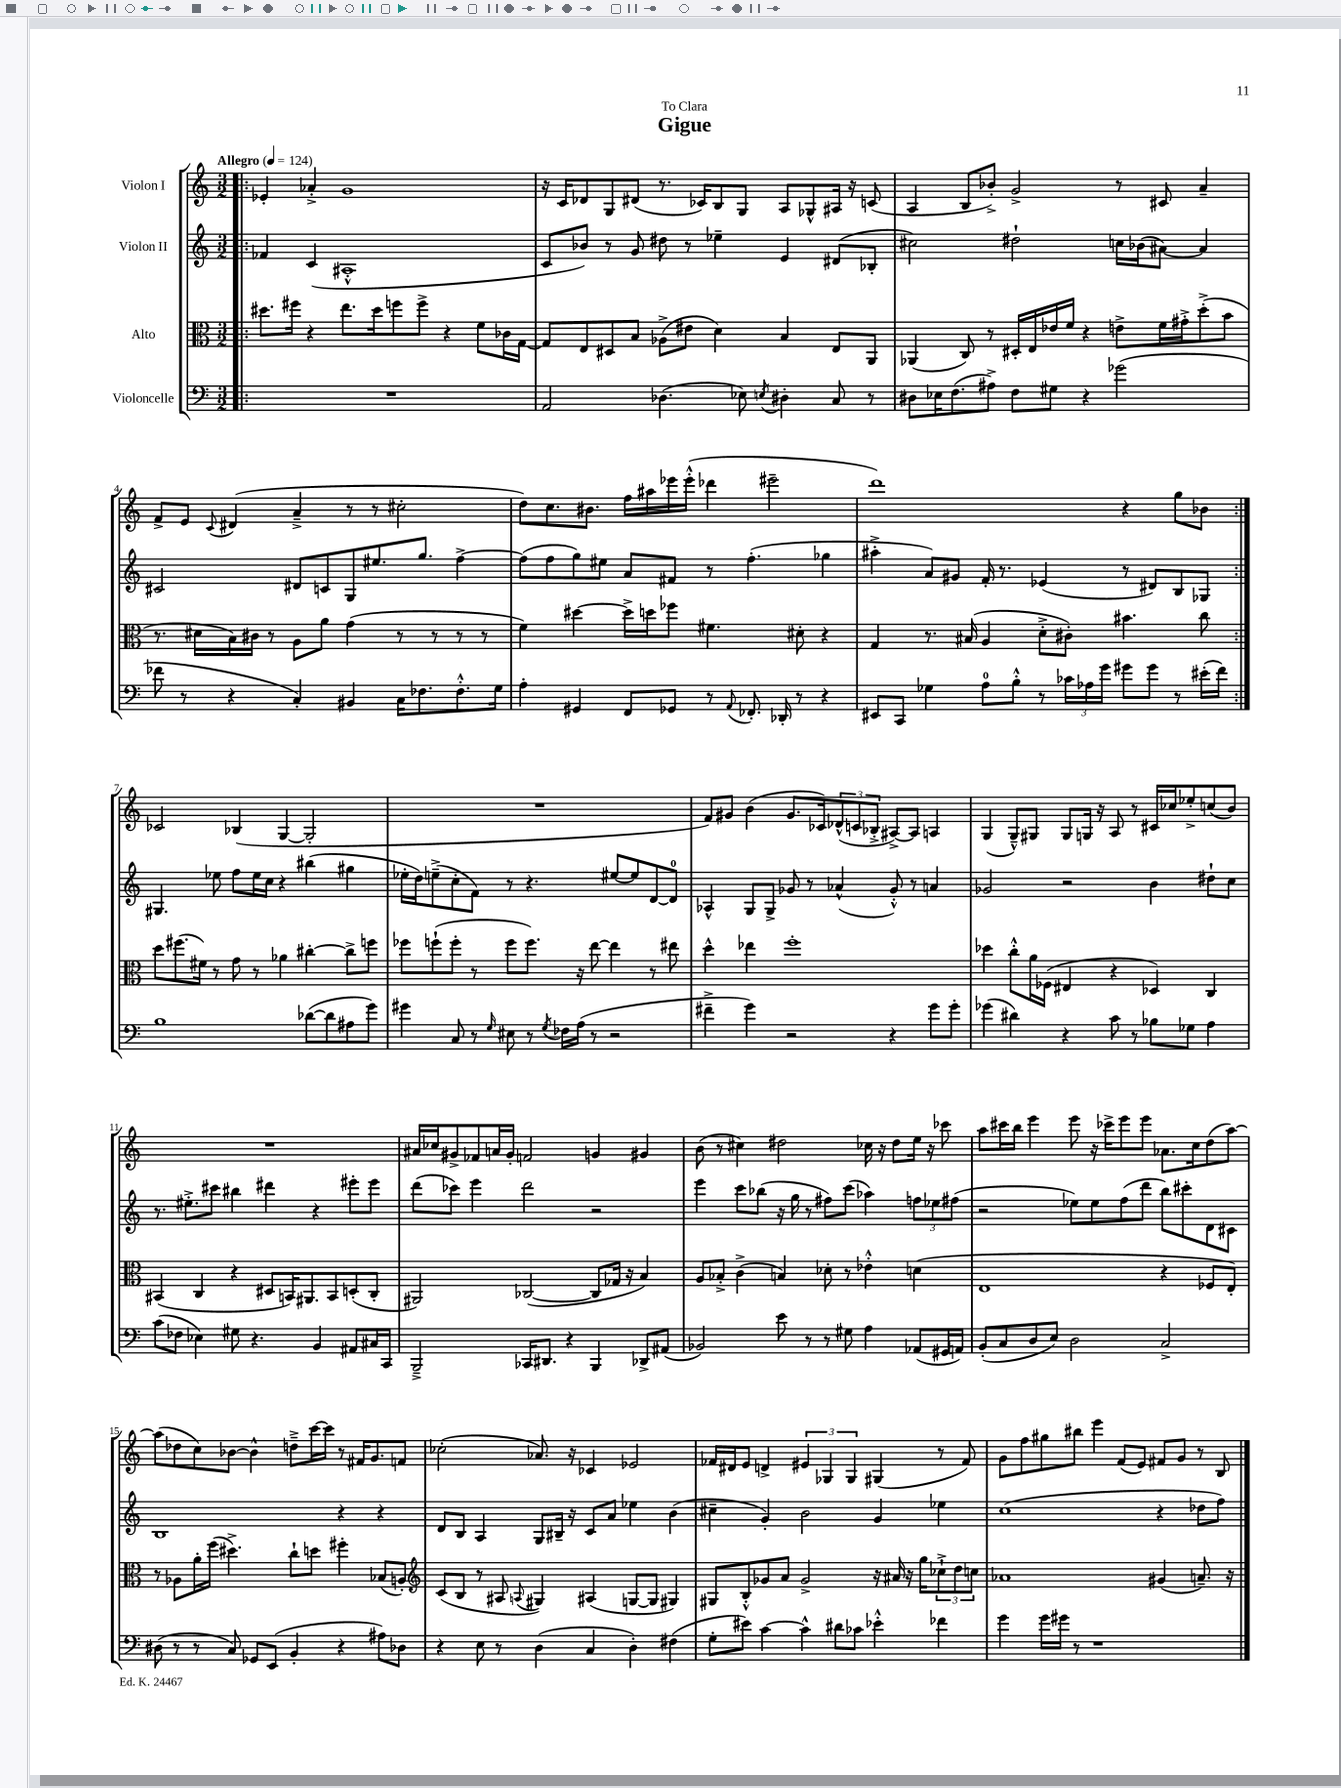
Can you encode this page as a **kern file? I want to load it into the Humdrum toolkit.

**kern	**kern	**kern	**kern
*staff4	*staff3	*staff2	*staff1
*clefF4	*clefC3	*clefG2	*clefG2
*k[]	*k[]	*k[]	*k[]
*M3/2	*M3/2	*M3/2	*M3/2
*MM124	*MM124	*MM124	*MM124
=!|:	=!|:	=!|:	=!|:
1.r	8.dd#\L	4f-/	4e-'/
.	16ff#\Jk	.	.
.	4r	(4c/	4a-'^/
.	8.ee\L	1A#'^^	1g
.	16dd#\k	.	.
.	8ff\	.	.
.	8ff^\J	.	.
.	4r	.	.
.	8f\L	.	.
.	16c-\L	.	.
.	[16G\JJ	.	.
=	=	=	=
2AA/	8G/]L	8c/L	16r
.	.	.	16c/LK
.	8E/	8b-/J)	8d-/
.	8D#/	8r	8G/
.	8B/J	8g/	(8d#/J
(4.D-\	(8A-^\L	8dd#\	8.r
.	8e#\J	8r	.
.	.	.	16c-/LK)
.	4d\)	4ee-~\	8B/
8E-\)	.	.	8G/J
8qE/	.	.	.
4D#'\	4B/	4e/	8A/L
.	.	.	8G-^^/
8C/	8E/L	(8d#/L	16A#/Jk
.	.	.	16r
8r	8AA/J	8B-'/J	(8c/
=	=	=	=
8D#\L	(4AA-/	2cc#\)	4A/
16E-\K	.	.	.
(8.F\	.	.	.
.	8C/)	.	8B/L
8A#^\J)	8r	.	8b-'^/J)
8F\L	16D#'/LL	2dd#`\	2g^/
.	16E/	.	.
8G#\J	16e-/	.	.
.	16f/JJ	.	.
4r	4r	.	.
(2g-\	8e^\L	16cc\LL	8r
.	.	(16b-\J	.
.	16f\L	[8a#\J)	8c#/
.	16g#'^\J	.	.
.	(8dd'^\	4a#/]	4a~/
.	8b\J	.	.
=	=	=	=
8f-\	8.r	2c#/	8f^/L
8r	.	.	8e/J
.	16d#\LL	.	.
.	.	.	8qqc/
4r	16B\)	.	(4d#/
.	16c#\JJ	.	.
.	8r	.	.
4C'/)	8A\L	8d#/L	4a~^/
.	8a\J	8c/	.
4BB#/	(4g\	8G/	8r
.	.	8.ee#/	8r
16C\LK	8r	.	2cc#'\
8.F-\	.	8.gg/J	.
.	8r	.	.
8.F-'^^\	8r	[4ff^\	.
.	8r	.	.
16G\Jk	.	.	.
=	=	=	=
4A'\	4f\)	(8ff\]L	8dd\L)
.	.	8ff\	8.cc\
4GG#/	[4dd#\	8gg\)	.
.	.	.	8.b#\J
.	.	8ee#\J	.
8FF/L	16dd#^\]LL	8a/L	16ff\LL
.	16dd\J	.	16aa#\
8GG-/J	8ff-\J	8f#/J	16eee-\
.	.	.	(16eee-'^^\JJ
8r	4.f#\	8r	4ddd-\
8qqAA/	.	.	.
8.FF-'/	.	(4.ff'\	.
.	.	.	2eee#~\
16DD-'/	.	.	.
8r	8d#'\	.	.
4r	4r	4gg-\	.
=	=	=	=
8EE#/L	4G/	4aa#'^\	1ddd)
8CC/J	.	.	.
4G-\	8.r	8a/L)	.
.	.	8g#/J	.
.	(16B#/	.	.
8A\L	4A/	16f'/	.
.	.	8.r	.
8B'^^\J	.	.	.
8r	8d'^\L	(4e-/	.
24c-\LL	8c#'\J)	.	.
24A-\	.	.	.
24g\JJ	.	.	.
8g#\L	4.b#\	8r	4r
8g#\J	.	8d#/L)	.
8r	.	8B/	8gg\L
(16e#'\LL	8cc\	8G-/J	8b-\J
16f\JJ)	.	.	.
=:|!	=:|!	=:|!	=:|!
1B	8dd\L	4.G#/	2c-/
.	(8.ff#\	.	.
.	16f#\Jk)	.	.
.	8r	8ee-\	.
.	8g\	8ff\L	(4B-/
.	8r	16ee-\L	.
.	.	16cc\JJ	.
.	4a-\	4r	[4G/
([8d-\L	[4cc#'\	(4bb#\	2G'/]
8d-\]	.	.	.
8A#\	8cc#^\]L	4gg#\	.
8g\J)	8ff\J	.	.
=	=	=	=
4g#\	8ff-\L	16ee-'\LL	1.r
.	.	16dd\J)	.
.	(8ff`\	(8ee~^\	.
8C/	8ff'\J	8cc'\	.
8r	8r	8f\J)	.
16qqG/	.	.	.
8E#\	8ff\L	8r	.
8r	8.ff\J)	4.r	.
8qG/	.	.	.
16F-\LL	.	.	.
(16A\JJ	16r	.	.
8r	[8ee\	.	.
2r	4ee\]	[8ee#/L	.
.	.	8ee#/]	.
.	8r	[8d/	.
.	8ee#\	8d/]J	.
=	=	=	=
4f#~^\	4dd^^\	4A-^^/	8f/L)
.	.	.	8g#/J
4g\)	4ee-\	8G/L	(4b\
.	.	8G^/J	.
2r	1ff'	8g-/	8.g#/L
.	.	8r	.
.	.	.	16c-/k)
.	.	(4a-^^/	(12d-^^/
.	.	.	12c/
.	.	.	12B-'^/J
4r	.	8g-'^^/)	[8A#^/L)
.	.	8r	8A#/]J
8g\L	.	4a/	4A/
8g'\J	.	.	.
=	=	=	=
(4g-\	4dd-\	2g-/	(4G/
4d#\)	8cc'^^\L	.	8G~^^/L)
.	16a\L	.	8G#/J
.	(16F-\JJ	.	.
4r	4E#/	2r	8G#/L
.	.	.	16G/Jk
.	.	.	16r
8c\	4r	.	8A/
8r	.	.	8r
8B-\L	4D-/)	4b\	16c#/LL
.	.	.	16cc-/J
8G-\J	.	.	8ee-'^/
4A\	4C/	8dd#`\L	(8cc/
.	.	8cc\J	8b/J)
=	=	=	=
(8c\L	(4BB#/	8.r	1.r
8F-\J	.	.	.
.	.	8.ee#'^\L	.
4E-\)	4C/	.	.
.	.	8ccc#\J	.
8G#\	4r	4bb#\	.
4.r	.	.	.
.	8D#/L	4ddd#\	.
.	16BB/K)	.	.
.	8.AA#/	.	.
4BB/	.	4r	.
.	8BB/	.	.
8AA#/L	(8D'/	8eee#'\L	.
16C#/L	8C'/J	8eee#\J	.
16CC/JJ	.	.	.
=	=	=	=
2BBB~^/	2AA#/)	(8ddd\L	16a#/LL
.	.	.	16cc-/J
.	.	8ccc-\J)	8g#^/
.	.	4eee\	8f-/
.	.	.	16a/L
.	.	.	16g#'/JJ
16CC-/LK	([2C-/	2ddd\	2f/
8.DD#/J	.	.	.
4r	.	.	.
4BBB/	8C-/]L	2r	4g/
.	16G-/Jk	.	.
.	16r	.	.
8DD-^/L	4B/)	.	4g#/
(8AA#/J	.	.	.
=	=	=	=
2BB-/)	8A/L	4eee\	(8b\
.	8B-'^/J	.	8r
.	(4c^\	8ccc\L	4cc#\)
.	.	(8bb-\J	.
8e\	4B/)	16r	2dd#\
.	.	16gg\	.
8r	.	8r	.
8r	8d-'\	8ff#\L)	.
8G#\	8r	(8ccc\J	.
4A\	4e-'^^\	4aa-\)	16cc-\
.	.	.	16r
.	.	.	8dd#\L
(8AA-/L	(4d\	12ff\L	16ee\Jk
.	.	.	16r
.	.	12ee-\	.
16GG#/L	.	.	8ccc-\
.	.	(12ff#\J	.
16AA/JJ)	.	.	.
=	=	=	=
(8BB'/L	1E	2r	8aa\L
8C/	.	.	16ccc#\L
.	.	.	16bb\JJ
8D/	.	.	4eee\
8E/J)	.	.	.
2D\	.	8ee-\L)	8eee\
.	.	8ee-\	16r
.	.	.	16ccc-^\LK
.	.	(8ff\	8eee\
.	.	8ddd\J	8eee\J
2C^/	4r	8bb\L)	8.a-\L
.	.	8ccc#'\	.
.	.	.	16cc\k
.	8F-/L	8d\	(8dd\
.	8E'/J)	8c#\J	[8aa\J)
=	=	=	=
(8D#\	8r	1B	(8aa\]L
8r	8A-\L	.	8dd-\
8r	16a'\L	.	8cc\)
.	(16ff\JJ	.	.
8C/)	4.dd#^\)	.	[8b-\J
8GG-/L	.	.	4b-^^\]
(8EE/J	.	.	.
4BB'/	8cc`\L	.	8dd~^\L
.	8dd\J	.	[16ccc\L
.	.	.	16ccc\]JJ
4r	4ff#'\	4r	8r
.	.	.	16f#/LK
.	.	.	8.g/
8A#\L)	(8B-/L	4r	.
8D-\J	8A'/J)	.	8f/J
=	=	=	=
*	*clefG2	*	*
4r	(8c/L	8d/L	(2cc-'\
.	8B/J	8B/J	.
8E\	8r	4A/	.
8r	8A#/	.	.
.	8qqA/	.	.
(4D\	4G#/)	8G/L	8.a-/)
.	.	16B#~/Jk	.
.	.	16r	16r
4C/	(4A#/	8c/L	4c-/
.	.	8a/J	.
4D'\)	[8G/L	4ee-\	2e-/
.	8G/]J	.	.
(4F#\	4G#/)	(4b\	.
=	=	=	=
8G'\L	8G#/L	4cc#~\	16f-/LL
.	.	.	16d#/J
8e#\J)	8B'^^/	.	8e/J
[4c\	8g-/	4g'/)	4d^/
.	8a/J	.	.
4c^^\]	2g-^/	2b\	6e#/
.	.	.	6G-/
8d#\L	.	.	.
.	.	.	6G-/
8c-\J	.	.	.
4e-'^^\	16r	4g/	(4G#/
.	16a#/	.	.
.	16r	.	.
.	16gg\LK	.	.
4f-\	12cc-`^\	4ee-\	8r
.	12dd\	.	.
.	.	.	8f-/)
.	12cc\J	.	.
=	=	=	=
4g\	1a-	(1cc	8g\L
.	.	.	8ff\
16g\LL	.	.	8gg#\
16g#\JJ	.	.	.
8r	.	.	8bb#\J
1r	.	.	4eee\
.	.	.	(8f/L
.	.	.	8e/J)
.	(4g#/	4r	8f#/L
.	.	.	8g/J
.	8.a~/)	8dd-\L	8r
.	.	8ff\J)	8B/
.	16r	.	.
==	==	==	==
*-	*-	*-	*-
